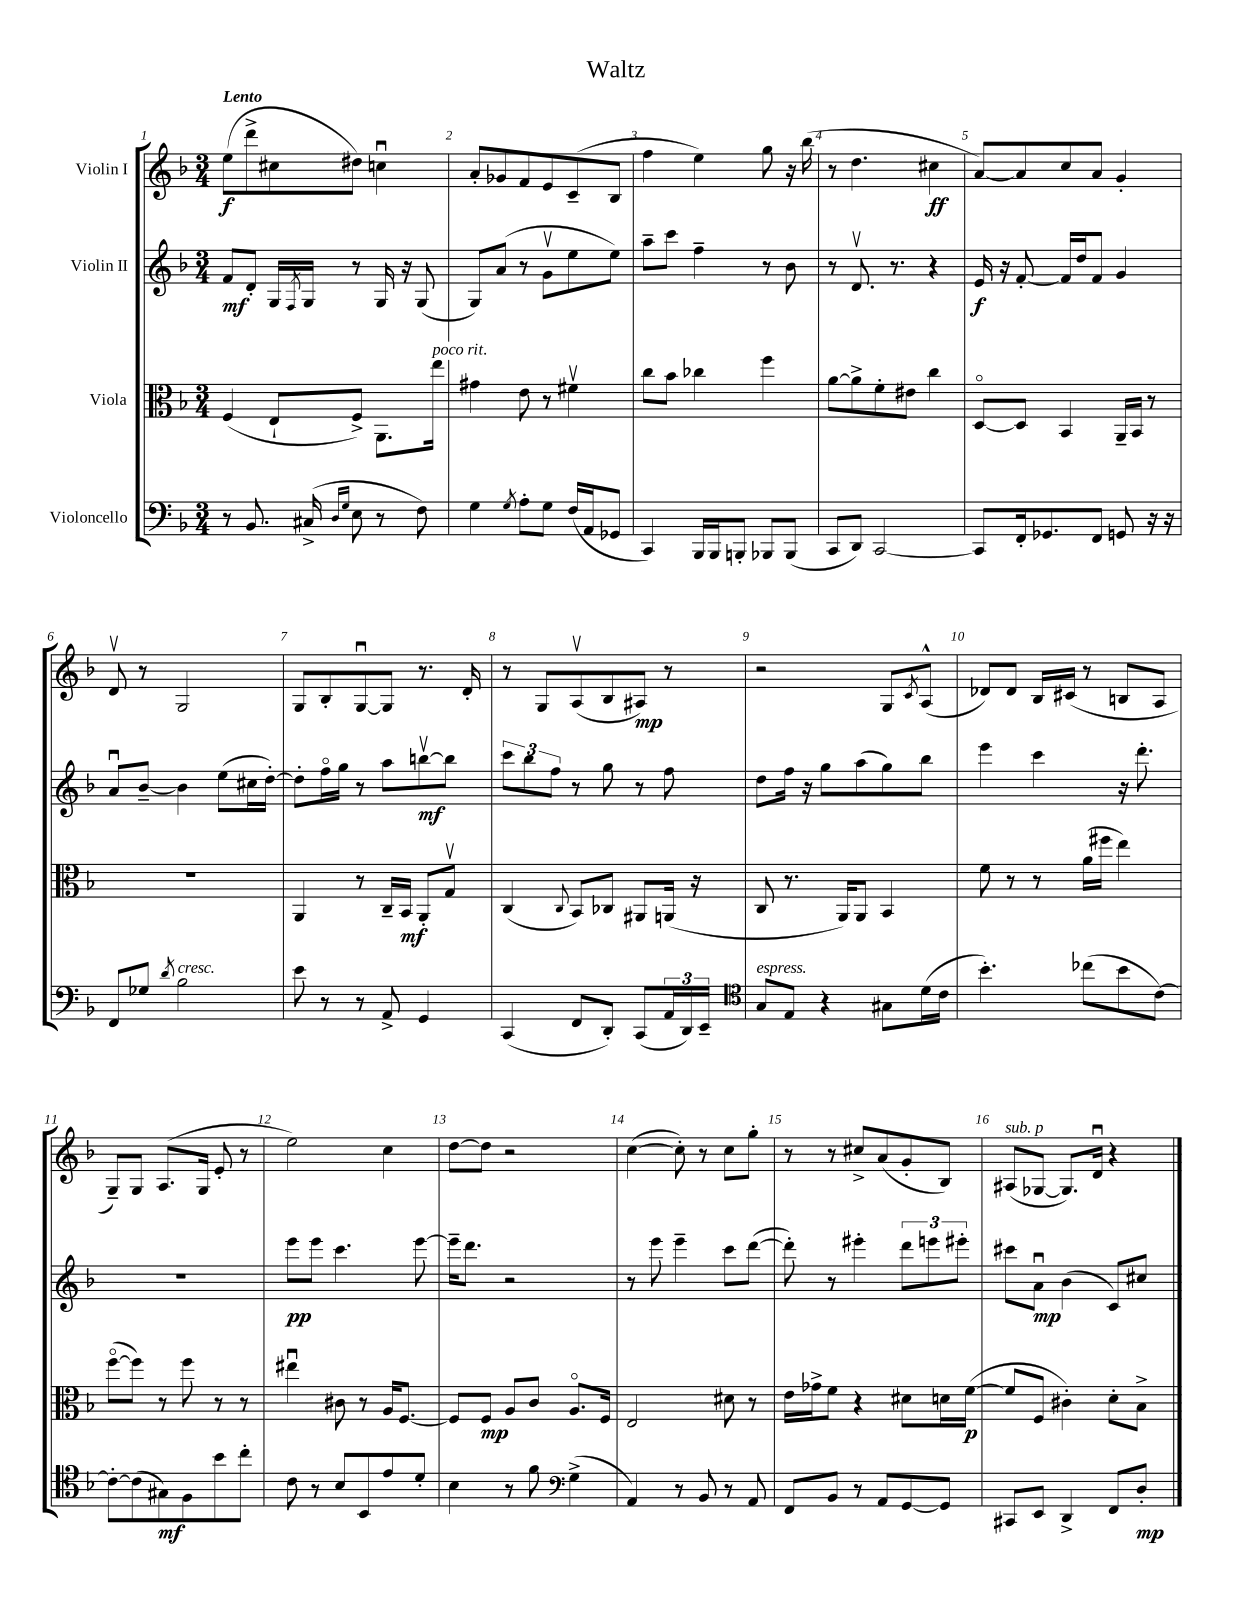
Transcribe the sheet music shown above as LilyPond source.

\header { title = "Waltz" }
<<
\new StaffGroup <<
\new Staff = "s0" \with { instrumentName = "Violin I" } {
    \clef treble \key f \major \numericTimeSignature \time 3/4 \tempo "Lento"
    e''8\f( d'''8-> cis''8 dis''8) c''4\downbow |
    a'8-. ges'8 f'8 e'8 c'8--( bes8 |
    f''4 e''4) g''8 r16 bes''16( |
    r8 d''4. cis''4\ff |
    a'8~) a'8 c''8 a'8 g'4-. |
    d'8\upbow r8 g2 |
    g8 bes8-. g8~\downbow g8 r8. d'16-. |
    r8 g8 a8\upbow( bes8 ais8\mp) r8 |
    r2 g8 \acciaccatura { c'8 } a8-^( |
    des'8) des'8 bes16 cis'16( r8 b8 a8 |
    g8--) g8 a8.( g16 e'8-. r8 |
    e''2) c''4 |
    d''8~ d''8 r2 |
    c''4~( c''8-.) r8 c''8 g''8-. |
    r8 r8 cis''8-> a'8( g'8-. bes8) |
    ais8^\markup { \italic "sub. p" }( ges8~ ges8.) d'16\downbow r4 \bar "|." |
}
\new Staff = "s1" \with { instrumentName = "Violin II" } {
    \clef treble \key f \major \numericTimeSignature \time 3/4
    f'8\mf d'8-. g16 \acciaccatura { f8 } g16 r8 g16 r16 g8( |
    g8) a'8( r8 g'8\upbow e''8 e''8) |
    a''8-- c'''8 f''4-- r8 bes'8 |
    r8 d'8.\upbow r8. r4 |
    e'16\f r16 f'8~-. f'16 d''16 f'8 g'4 |
    a'8\downbow bes'8~-- bes'4 e''8( cis''16 d''16~-.) |
    d''8-. f''16\flageolet g''16 r8 a''8 b''8~\upbow\mf b''8 |
    \tuplet 3/2 { c'''8 bes''8 f''8 } r8 g''8 r8 f''8 |
    d''8 f''16 r16 g''8 a''8( g''8) bes''8 |
    e'''4 c'''4 r16 d'''8.-. |
    R2. |
    e'''8\pp e'''8 c'''4. e'''8~ |
    e'''16-- d'''8. r2 |
    r8 e'''8 e'''4-- c'''8 d'''8~( |
    d'''8-.) r8 eis'''4-. \tuplet 3/2 { d'''8 e'''8 eis'''8-. } |
    cis'''8 a'8\downbow\mp bes'4( c'8) cis''8 \bar "|." |
}
\new Staff = "s2" \with { instrumentName = "Viola" } {
    \clef alto \key f \major \numericTimeSignature \time 3/4
    f4( e8-! f8->) a,8. e''16^\markup { \italic "poco rit." } |
    gis'4 e'8 r8 fis'4\upbow |
    c''8 bes'8 ces''4 f''4 |
    a'8~ a'8-> f'8-. eis'8 c''4 |
    d8~\flageolet d8 bes,4 a,16-- bes,16 r8 |
    R2. |
    a,4 r8 c16-- bes,16\mf a,8-. g8\upbow |
    c4( \appoggiatura { c8 } bes,8) ces8 ais,8 a,16( r16 |
    c8 r8. a,16) a,8 bes,4 |
    f'8 r8 r8 a'16( fis''16 e''4) |
    f''8~\flageolet( f''8) r8 f''8 r8 r8 |
    eis''4\downbow cis'8 r8 a16 f8.~ |
    f8 f8\mp a8 c'8 a8.\flageolet f16 |
    e2 dis'8 r8 |
    e'16 ges'16-> f'8 r4 dis'8 d'16 f'16~\p( |
    f'8 f8 cis'4-.) d'8-. bes8-> \bar "|." |
}
\new Staff = "s3" \with { instrumentName = "Violoncello" } {
    \clef bass \key f \major \numericTimeSignature \time 3/4
    r8 bes,8. cis16->( \grace { d16 g16 } e8 r8 f8) |
    g4 \acciaccatura { g8 } a8-. g8 f16( a,16 ges,8 |
    c,4) bes,,16 bes,,16 b,,8-. bes,,8 bes,,8( |
    c,8 d,8) c,2~ |
    c,8 f,16-. ges,8. f,8 g,8 r16 r16 |
    f,8 ges8 \acciaccatura { d'8 } bes2^\markup { \italic "cresc." } |
    e'8 r8 r8 a,8-> g,4 |
    c,4( f,8 d,8-.) c,8( \tuplet 3/2 { a,16 d,16) e,16-- } |
    \clef tenor g8^\markup { \italic "espress." } e8 r4 gis8 d'16( c'16 |
    bes'4.-.) ces''8( bes'8 c'8~) |
    c'8~-. c'8( gis8\mf) f8 bes'8 c''8-. |
    c'8 r8 bes8 bes,8 e'8 d'8-. |
    bes4 r8 f'8 \clef bass g4->( |
    a,4) r8 bes,8 r8 a,8 |
    f,8 bes,8 r8 a,8 g,8~ g,8 |
    cis,8 e,8 d,4-> f,8 d8-.\mp \bar "|." |
}
>>
>>
\layout { \context { \Score \override BarNumber.break-visibility = ##(#f #t #t) barNumberVisibility = #all-bar-numbers-visible } }
